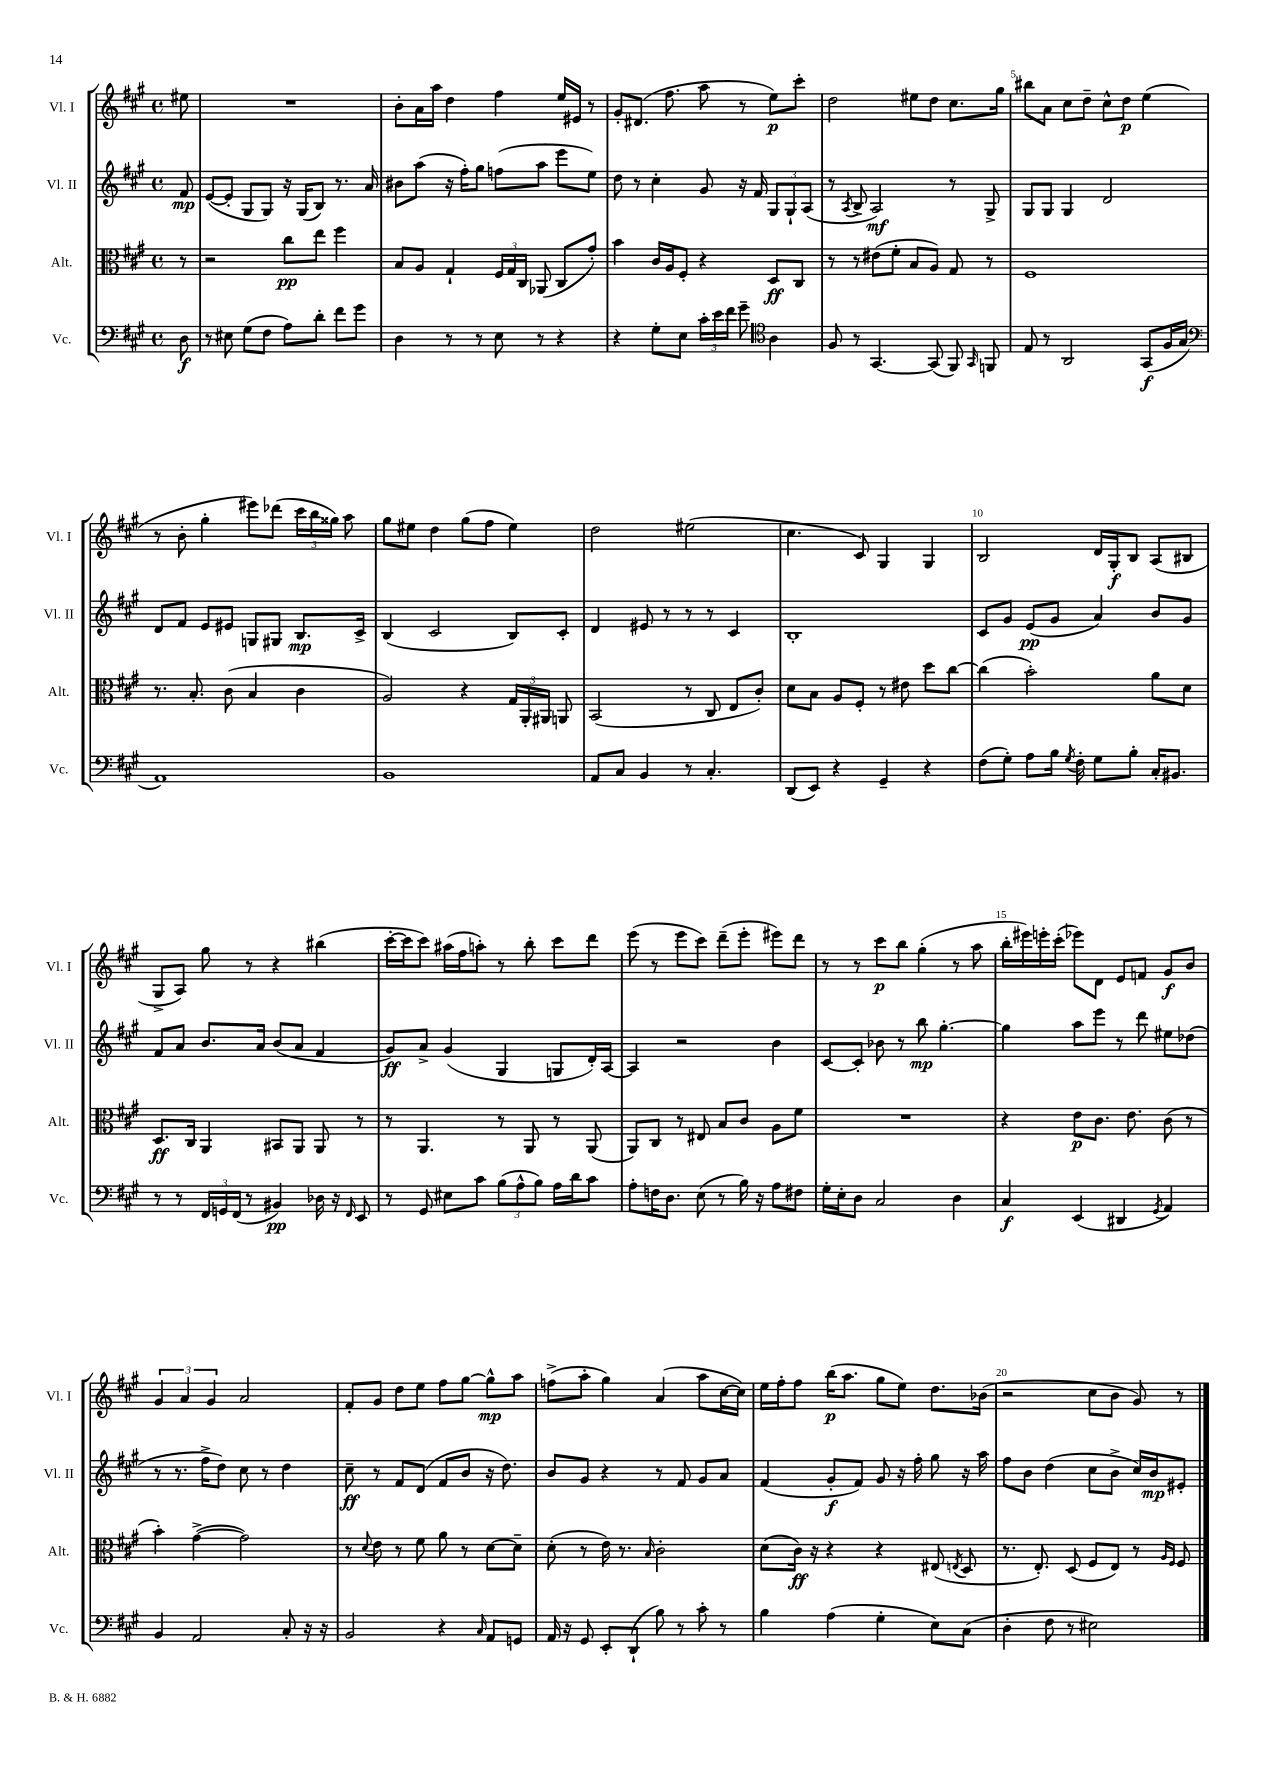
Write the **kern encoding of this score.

**kern	**kern	**kern	**kern
*staff4	*staff3	*staff2	*staff1
*clefF4	*clefC3	*clefG2	*clefG2
*k[f#c#g#]	*k[f#c#g#]	*k[f#c#g#]	*k[f#c#g#]
*M4/4	*M4/4	*M4/4	*M4/4
*met(c)	*met(c)	*met(c)	*met(c)
8D\	8r	8f#/	8ee#\
=	=	=	=
8r	2r	([8e/L	1r
8E#\	.	8e'/]J	.
(8G#\L	.	8G#/L	.
8F#\J	.	8G#/J)	.
8A\L)	8cc#\L	16r	.
.	.	(16G#/LK	.
8d'\J	8ee\J	8B/J)	.
8f#\L	4ff#\	8.r	.
8g#\J	.	.	.
.	.	16a/	.
=	=	=	=
4D\	8B/L	8b#\L	8b'\L
.	8A/J	(8aa\J	16a\L
.	.	.	16aa\JJ
8r	4G#`/	16r	4dd\
.	.	16ff#'\LK)	.
8r	.	8gg#\J	.
8E\	24F#/LL	(8ff\L	4ff#\
.	24G#/	.	.
.	24C#/JJ	.	.
8r	(8AA-/	8aa\J	.
4r	8C#/L	8eee\L	16ee/LL
.	.	.	16e#/JJ
.	8g#'/J)	8ee\J)	8r
=	=	=	=
4r	4b\	8dd\	8g#'/L
.	.	8r	(8.d#/J
8G#'\L	16c#/LL	4cc#'\	.
.	16A/J	.	8.ff#\
8E\J	8F#'/J	.	.
24c#'\LL	4r	8g#/	8aa\
24e\	.	.	.
24f#\JJ	.	.	.
8g#~\	.	16r	8r
.	.	16f#/	.
*clefC4	*	*	*
4A\	8D/L	12G#/L	8ee\L)
.	.	12G#`/	.
.	8C#/J	.	8ccc#'\J
.	.	(12A/J	.
=	=	=	=
8F#/	8r	8r	2dd\
.	.	8qA/	.
8r	8r	8B^/	.
[4.GG#/	(8e#\L	2A/)	.
.	8f#'\J	.	.
.	8B/L	.	8ee#\L
(8GG#/]	8A/J)	.	8dd\J
8FF#/)	8G#/	8r	8.cc#\L
16qqGG#/	.	.	.
8FF/	8r	8G#^/	.
.	.	.	16gg#\Jk
=	=	=	=
8E/	1F#	8G#/L	8bb#\L
8r	.	8G#/J	8a\J
2AA/	.	4G#/	8cc#\L
.	.	.	8dd~\J
.	.	2d/	8cc#^^\L
.	.	.	8dd\J
(8GG#/L	.	.	(4ee\
16F#/L	.	.	.
16G#/JJ	.	.	.
=	=	=	=
*clefF4	*	*	*
1AA)	8.r	8d/L	8r
.	.	8f#/J	8b'\
.	8.B'/	.	.
.	.	8e/L	4gg#'\
.	(8c#\	8e#/J	.
.	4B/	8G/L	8eee#\L)
.	.	8G#/J	(8ddd-\J
.	4c#\	8.B/L	24ccc#\LL
.	.	.	24bb\
.	.	.	24gg##\JJ)
.	.	.	8aa\
.	.	16c#^/Jk	.
=	=	=	=
1BB	2A/)	(4B/	8gg#\L
.	.	.	8ee#\J
.	.	2c#/	4dd\
.	4r	.	(8gg#\L
.	.	.	8ff#\J
.	24G#/LL	8B/L)	4ee#\)
.	24AA'/	.	.
.	24AA#/JJ	.	.
.	8AA/	8c#'/J	.
=	=	=	=
8AA/L	(2BB/	4d/	2dd\
8C#/J	.	.	.
4BB/	.	8e#/	.
.	.	8r	.
8r	8r	8r	(2ee#\
4.C#'/	8C#/	8r	.
.	8E/L	4c#/	.
.	8c#'/J)	.	.
=	=	=	=
(8DD/L	8d\L	1B'	4.cc#\
8EE/J)	8B\J	.	.
4r	8A/L	.	.
.	8F#'/J	.	8c#/)
4GG#~/	8r	.	4G#/
.	8e#\	.	.
4r	8dd\L	.	4G#/
.	[8cc#\J	.	.
=	=	=	=
(8F#\L	(4cc#\]	8c#/L	2B/
8G#'\J)	.	8g#/J	.
8A\L	2b'\)	(8e/L	.
16B\Jk	.	8g#/J	.
8qG#/	.	.	.
16F#'\	.	.	.
8G#\L	.	4a/)	16d/LL
.	.	.	16G#'/J
8B'\J	.	.	8B/J
16C#'/LK	8a\L	8b/L	(8A/L
8.BB#/J	.	.	.
.	8d\J	8g#/J	8B#/J
=	=	=	=
8r	8.D/L	8f#/L	8G#^/L
8r	.	8a/J	8A/J)
.	16C#/Jk	.	.
24FF#/LL	4AA/	8.b/L	8gg#\
24GG/	.	.	.
(24FF#/JJ	.	.	.
8r	.	.	8r
.	.	16a/Jk	.
4BB#/)	8BB#/L	(8b/L	4r
.	8AA/J	8a/J	.
16D-\	8AA/	4f#/	(4bb#\
16r	.	.	.
16qqFF#/	.	.	.
8EE/	8r	.	.
=	=	=	=
8r	8r	8g#/L)	[16ccc#'\LL
.	.	.	16ccc#\]J
8GG#/	4.AA/	8a^/J	8ccc#\J)
8E#\L	.	(4g#/	(16aa#\LL
.	.	.	16ff#\J
8c#\J	.	.	8aa'\J)
(12B\L	8r	4G#/	8r
12A^^\	.	.	.
.	8AA/	.	8bb'\
12B\J)	.	.	.
16A\LL	8r	8G/L	8ccc#\L
16d\J	.	.	.
8c#\J	(8AA/	16d'/L)	8ddd\J
.	.	[16A/JJ	.
=	=	=	=
8A'\L	8AA/L)	4A/]	(8eee\
16F\K	8C#/J	.	8r
8.D\J	.	.	.
.	8r	2r	8eee\L
(8E\	8E#/	.	8ccc#\J)
8r	8B/L	.	(8ddd~\L
16B\)	8c#/J	.	8eee'\J
16r	.	.	.
8A\L	8A\L	4b\	8eee#\L)
8F#\J	8f#\J	.	8ddd\J
=	=	=	=
16G#'\LL	1r	[8c#/L	8r
16E'\J	.	.	.
8D\J	.	8c#'/]J	8r
2C#/	.	8b-\	8ccc#\L
.	.	8r	8bb\J
.	.	8bb\	(4gg#'\
.	.	[4.gg#'\	.
4D\	.	.	8r
.	.	.	8aa\
=	=	=	=
4C#/	4r	4gg#\]	16bb'\LL
.	.	.	16eee#\)
.	.	.	16eee'\
.	.	.	(16ccc#'\JJ
(4EE/	8e\L	8aa\L	8eee-\L)
.	8.c#\J	8eee\J	8d\J
4DD#/	.	8r	8e/L
.	8.e\	.	.
.	.	8ddd\	8f/J
8qGG#/	.	.	.
4AA/)	(8c#\	8ee#\L	8g#/L
.	8r	(8dd-\J	8b/J
=	=	=	=
4BB/	4b'\)	8r	6g#/
.	.	8.r	.
.	.	.	6a/
2AA/	([4g#^\	.	.
.	.	16ff#^\LK	.
.	.	.	6g#/
.	.	8dd\J)	.
.	2g#\])	8cc#\	2a/
.	.	8r	.
8C#'/	.	4dd\	.
16r	.	.	.
16r	.	.	.
=	=	=	=
2BB/	8r	8cc#~\	8f#'/L
.	8qqd/	.	.
.	8e\	8r	8g#/J
.	8r	8f#/L	8dd\L
.	8f#\	(8d/J	8ee\J
4r	8a\	8f#/L	8ff#\L
.	8r	8b/J	[8gg#\J
16qqC#/	.	.	.
8AA/L	[8d\L	16r	8gg#^^\]L
.	.	8.dd\)	.
8GG/J	8d~\]J	.	8aa\J
=	=	=	=
16AA/	(8d'\	8b/L	(8ff^\L
16r	.	.	.
8GG#/	8r	8g#/J	8aa'\J
8EE'/L	16e\)	4r	4gg#\)
.	8.r	.	.
(8DD`/J	.	.	.
.	16qqB/	.	.
8B\)	2c#'\	8r	(4a/
8r	.	8f#/	.
8c#'\	.	8g#/L	8aa\L
8r	.	8a/J	[16cc#\L
.	.	.	16cc#\]JJ)
=	=	=	=
4B\	(8d\L	(4f#/	16ee\LL
.	.	.	16ff#'\J
.	16c#\Jk)	.	8ff#\J
.	16r	.	.
(4A\	4r	8g#'/L	(16bb\LK
.	.	.	8.aa\J
.	.	8f#/J)	.
4G#'\	4r	8g#/	8gg#\L
.	.	16r	8ee\J)
.	.	16ff#'\	.
8E\L)	(8E#/	8gg#\	8.dd\L
.	8qE/	.	.
(8C#\J	8D/	16r	.
.	.	16aa\	(16b-\Jk
=	=	=	=
4D'\	8.r	8ff#\L	2r
.	.	8b\J	.
.	8.E'/)	.	.
8F#\	.	(4dd\	.
8r	(8D/	.	.
2E#\)	8F#/L	8cc#\L	8cc#\L
.	8E/J)	8b^\J	8b\J
.	8r	16cc#/LL)	8g#/)
.	.	16b/J	.
.	16qqA/LL	.	.
.	16qqF#/JJ	.	.
.	8F#/	8e#'/J	8r
==	==	==	==
*-	*-	*-	*-
